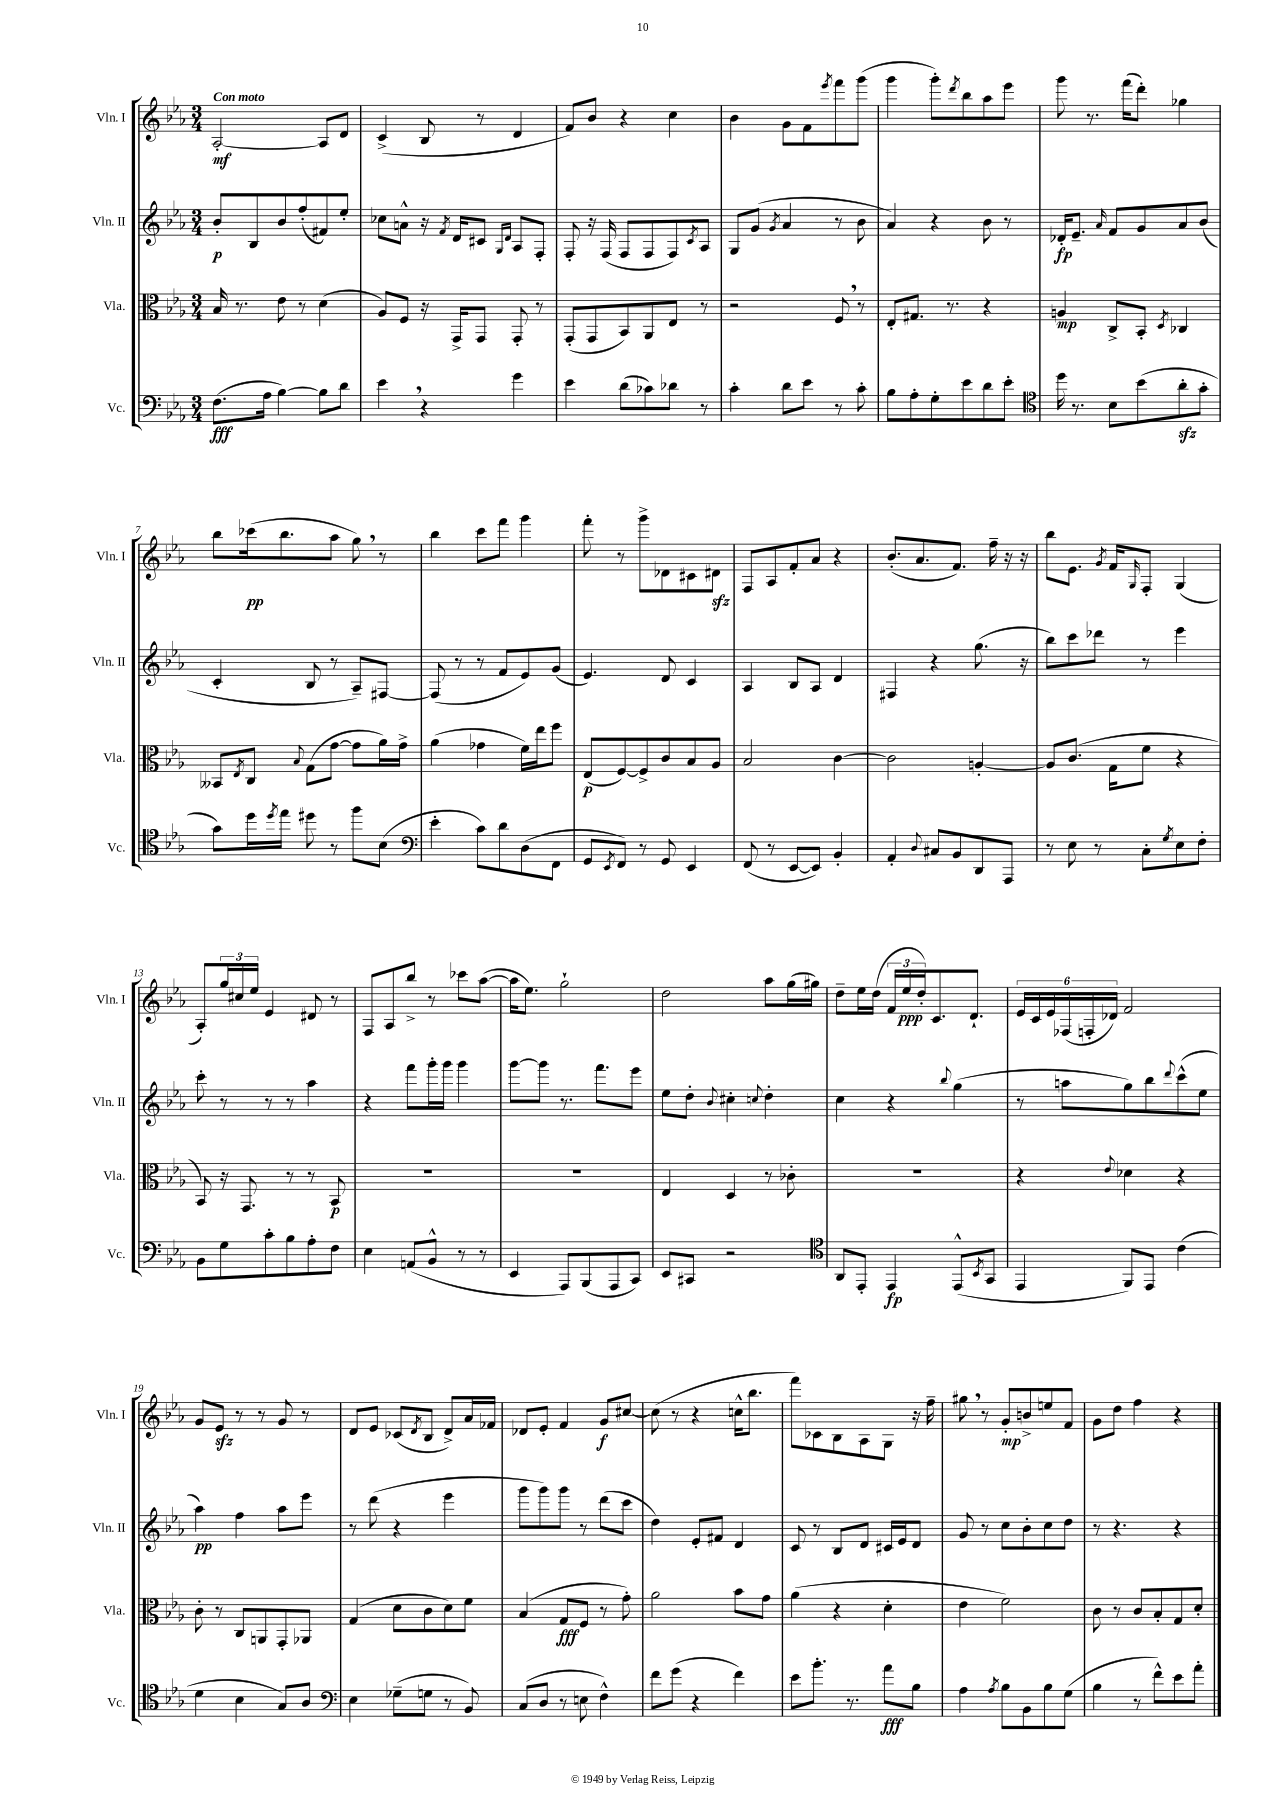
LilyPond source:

<<
\new StaffGroup <<
\new Staff = "s0" \with { instrumentName = "Vln. I" shortInstrumentName = "Vln. I" } {
    \clef treble \key ees \major \numericTimeSignature \time 3/4 \tempo "Con moto"
    aes2~-.\mf aes8 d'8 |
    c'4->( bes8 r8 d'4 |
    f'8) bes'8 r4 c''4 |
    bes'4 g'8 f'8 \acciaccatura { ees'''8 } f'''8 g'''8( |
    g'''4 g'''8-.) \acciaccatura { d'''8 } bes''8 aes''8 ees'''8 |
    g'''8 r8. f'''16( d'''8-.) ges''4 |
    bes''8 ces'''16\pp( bes''8. aes''8 g''8) \breathe r8 |
    bes''4 c'''8 f'''8 g'''4 |
    f'''8-. r8 g'''8-> des'8 cis'8 dis'8\sfz |
    f8 aes8 f'8-. aes'8 r4 |
    bes'8.-.( aes'8. f'8.) f''16-- r16 r16 |
    bes''8 ees'8. \acciaccatura { g'8 } f'16 \grace { g16 } f8-. g4( |
    aes8-.) \tuplet 3/2 { g''16 cis''16 ees''16 } ees'4 dis'8 r8 |
    f8 aes8 bes''8-> r8 ces'''8 aes''8~( |
    aes''16 ees''8.) g''2-! |
    d''2 aes''8 g''16( gis''16) |
    d''8-- ees''16 d''16( \tuplet 3/2 { f'16 ees''16\ppp d''16-.) } c'8. d'8.-! |
    \tuplet 6/4 { ees'16 c'16 ees'16 fes16( f16-. des'16) } f'2 |
    g'8 ees'8\sfz r8 r8 g'8 r8 |
    d'8 ees'8 ces'8( \acciaccatura { d'8 } bes8 d'8->) aes'16 fes'16 |
    des'8 ees'8-. f'4 g'8\f cis''8~ |
    cis''8( r8 r4 c''16-^ bes''8. |
    f'''8) ces'8 bes8 aes8 g8 r16 f''16-- |
    gis''8 \breathe r8 g'8-.\mp b'8-> e''8 f'8 |
    g'8 d''8 f''4 r4 \bar "|." |
}
\new Staff = "s1" \with { instrumentName = "Vln. II" shortInstrumentName = "Vln. II" } {
    \clef treble \key ees \major \numericTimeSignature \time 3/4
    bes'8-.\p bes8 bes'8 f''8-.( fis'8) ees''8-. |
    ces''8 a'8-^ r16 \acciaccatura { f'8 } d'16 cis'8 \grace { g16 d'16 } aes8 f8-. |
    f8-. r16 f16( f8 f8 f8) \acciaccatura { c'8 } aes8 |
    g8 g'8( \acciaccatura { g'8 } aes'4 r8 bes'8 |
    aes'4) r4 bes'8 r8 |
    des'16-.\fp ees'8.-- \grace { aes'16 } f'8 g'8 aes'8 bes'8( |
    c'4-. bes8 r8 aes8--) fis8~ |
    fis8( r8 r8 f'8 ees'8) g'8( |
    ees'4.) d'8 c'4 |
    aes4 bes8 aes8 d'4 |
    fis4 r4 g''8.( r16 |
    bes''8) c'''8 des'''8 r8 ees'''4 |
    c'''8-. r8 r8 r8 aes''4 |
    r4 f'''8 g'''16-. g'''16 g'''4 |
    g'''8~ g'''8 r8. f'''8. ees'''8 |
    ees''8 d''8-. \appoggiatura { bes'8 } cis''4-. \appoggiatura { c''8 } d''4-. |
    c''4 r4 \appoggiatura { bes''8 } g''4( |
    r8 a''8 g''8) bes''8 \appoggiatura { d'''8 } c'''8-^( ees''8 |
    aes''4\pp) f''4 aes''8 ees'''8 |
    r8 d'''8( r4 ees'''4 |
    g'''8 g'''8) g'''8 r8 d'''8( c'''8 |
    d''4) ees'8-. fis'8 d'4 |
    c'8 r8 bes8 d'8 cis'16 ees'16 d'8 |
    g'8 r8 c''8 bes'8-. c''8 d''8 |
    r8 r4. r4 \bar "|." |
}
\new Staff = "s2" \with { instrumentName = "Vla." shortInstrumentName = "Vla." } {
    \clef alto \key ees \major \numericTimeSignature \time 3/4
    bes16 r8. ees'8 r8 d'4( |
    aes8) f8 r16 g,16-> g,8 g,8-. r8 |
    g,8-.( g,8 bes,8) aes,8 ees8 r8 |
    r2 f8 \breathe r8 |
    ees8-. gis8. r8. r4 |
    a4\mp c8-> bes,8-. \acciaccatura { d8 } ces4 |
    beses,8 \acciaccatura { ees8 } c8 \appoggiatura { bes8 } g8( g'8~ g'8 aes'16) g'16-> |
    aes'4( ges'4 f'16) ees''16 f''8 |
    ees8\p( f8~) f8-> c'8 bes8 aes8 |
    bes2 c'4~ |
    c'2 a4~-. |
    a8 c'8.( g16 f'8 r4 |
    bes,8) r16 g,8. r8 r8 bes,8\p |
    R2. |
    R2. |
    ees4 d4 r8 ces'8-. |
    R2. |
    r4 \appoggiatura { ees'8 } des'4 r4 |
    c'8-. r8 c8 a,8 g,8-. aes,8 |
    g4( d'8 c'8 d'8) f'8 |
    bes4( g8\fff f8 r8 g'8-.) |
    aes'2 bes'8 g'8 |
    aes'4( r4 d'4-. |
    ees'4 f'2) |
    c'8 r8 c'8 bes8-. g8 d'8-. \bar "|." |
}
\new Staff = "s3" \with { instrumentName = "Vc." shortInstrumentName = "Vc." } {
    \clef bass \key ees \major \numericTimeSignature \time 3/4
    f8.\fff( aes16 bes4~) bes8 d'8 |
    ees'4 \breathe r4 g'4 |
    ees'4 d'8( ces'8) des'8 r8 |
    c'4-. d'8 ees'8 r8 c'8-. |
    bes8 aes8-. g8-. ees'8 d'8 ees'8-. |
    \clef tenor d''16 r8. bes8 bes'8( aes'8-.\sfz g'8-. |
    g'8) d''16 \acciaccatura { d''8 } ees''16 dis''8 r8 f''8 bes8( |
    \clef bass ees'4-. c'8) d'8 d8( f,8 |
    g,8 \acciaccatura { ees,8 } f,8) r8 g,8 ees,4 |
    f,8( r8 ees,8~ ees,8) bes,4-. |
    aes,4-. \appoggiatura { d8 } cis8 bes,8 d,8 aes,,8 |
    r8 ees8 r8 c8-. \acciaccatura { g8 } ees8 f8-. |
    bes,8 g8 c'8-. bes8 aes8-. f8 |
    ees4 a,8( bes,8-^ r8 r8 |
    ees,4 aes,,8) bes,,8( aes,,8 c,8) |
    ees,8 cis,8 r2 |
    \clef tenor aes,8 ees,8-. ees,4\fp ees,8-^( \acciaccatura { bes,8 } g,8 |
    ees,4 f,8) ees,8 c'4( |
    d'4 bes4 g8) aes8 |
    \clef bass ees4 ges8--( g8 r8 bes,8) |
    c8( d8 r8 e8 f4-^) |
    f'8 g'8( r4 f'4) |
    ees'8 bes'8.-. r8. aes'8\fff bes8 |
    aes4 \acciaccatura { aes8 } bes8 bes,8 bes8 g8( |
    bes4 r8 f'8-^) ees'8 aes'8-. \bar "|." |
}
>>
>>
